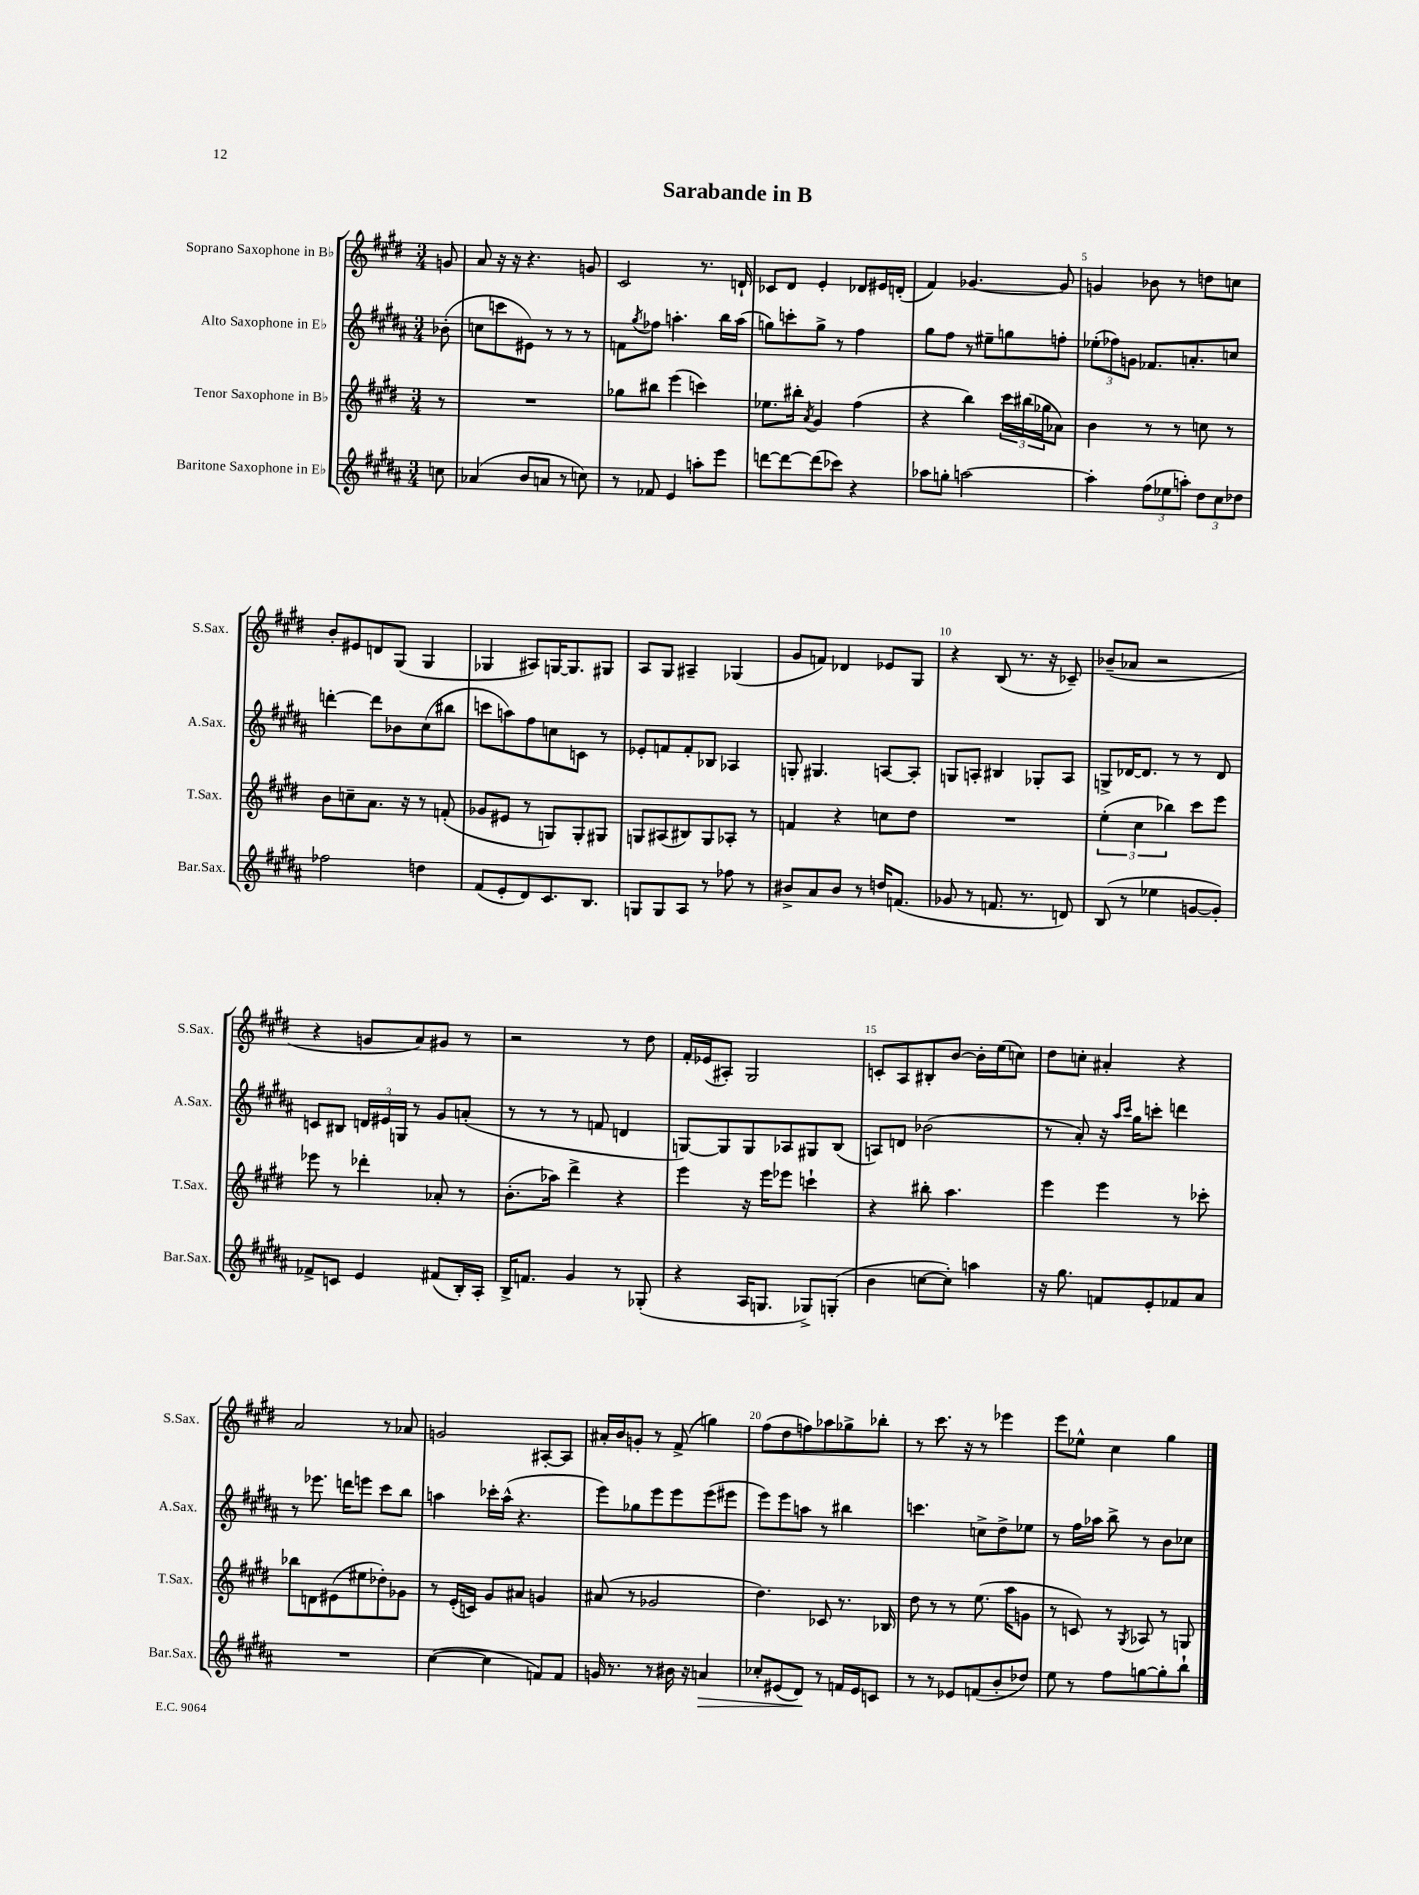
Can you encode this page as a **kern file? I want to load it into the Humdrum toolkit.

**kern	**kern	**kern	**kern
*staff4	*staff3	*staff2	*staff1
*clefG2	*clefG2	*clefG2	*clefG2
*k[f#c#g#d#a#]	*k[f#c#g#d#]	*k[f#c#g#d#a#]	*k[f#c#g#d#]
*M3/4	*M3/4	*M3/4	*M3/4
8cc	8r	(8b-'	8g
=	=	=	=
(4a-	2.r	8cc	8a
.	.	8ccc	16r
.	.	.	16r
8b	.	8e#)	4.r
8a	.	8r	.
8r	.	8r	.
8cc)	.	8r	8g
=	=	=	=
8r	8gg-	8f	2c#
.	.	8qgg#	.
8f-	8bb#	8ff-	.
4e	(4eee	4.aa'	.
8aa'	4ccc)	.	8.r
8eee	.	16bb	.
.	.	(16aa	16d`
=	=	=	=
[8ddd	8.ee-	8gg)	8c-
8ddd_	.	8ccc'	8d#
.	16bb#'	.	.
.	8qa	.	.
(8ddd]	4g#	8gg^	4e'
8ccc-)	.	8r	.
4r	(4ff#	4ff#	8d-
.	.	.	16e#
.	.	.	(16d'
=	=	=	=
8aa-	4r	8gg#	4f#)
8gg'	.	8ff#	.
[2aa	4bb)	8r	[4.g-
.	.	8ee#~	.
.	24ccc#	8gg	.
.	(24bb#	.	.
.	24gg-	.	.
.	8a-)	8ff'	8g-]
=	=	=	=
4aa']	4b	(12ee-'	4g
.	.	12ff-)	.
.	.	12g	.
(12ff#	8r	8.f-	8b-
12ee-	.	.	.
.	8r	.	8r
12aa')	.	.	.
.	.	8.a'	.
12dd#	8cc	.	8dd
12cc#	.	.	.
.	8r	8cc	8cc
12dd-	.	.	.
=	=	=	=
2ff-	8b	[4ddd'	8b'
.	8cc~	.	8e#
.	8.a	8ddd]	8d
.	.	8b-	(8G#
.	16r	.	.
4dd	8r	(8cc#	4G#
.	(8f'	8bb#	.
=	=	=	=
(8f#	8g-	8ccc	4G-
8e'	8e#	8aa)	.
8d#)	8r	8ff#	8A#)
8.c#	8G)	8cc	[16G
.	.	.	8.G]
.	8G'	8c	.
8.B	.	.	.
.	8G#	8r	8G#
=	=	=	=
8G	8G	8e-'	8A
8G	(8A#	8f	8G#
8A#	8B#)	8f'	4A#~
8r	8G	8B-	.
8ff-	8A-'	4A-	(4G-
8r	8r	.	.
=	=	=	=
8b#^	4f	8G'	8g#
8a#	.	4.G#	8f)
8b#	4r	.	4d-
8r	.	.	.
16dd	8cc	[8A	8e-
(8.f	.	.	.
.	8dd#	8A']	8G#
=	=	=	=
8g-	2.r	8G	4r
8r	.	8A'	.
8.f	.	4B#	(8B
.	.	.	8.r
8.r	.	.	.
.	.	8G-'	.
.	.	.	16r
8d)	.	8A	8c-~)
=	=	=	=
(8B	(6ee'	8G^	(8b-~
8r	.	[16d-	8a-
.	6cc#	.	.
.	.	8.d-]	.
4ee-	.	.	2r
.	6bb-)	.	.
.	.	8r	.
[8g	8ccc#	8r	.
8g'])	8eee	8d-	.
=	=	=	=
8f-^	8eee-	8c	4r
8c	8r	8B#	.
4e	4ddd-'	24d	8g
.	.	24e#	.
.	.	24G	.
.	.	8r	8a)
(8f#	8a-'	8g#	8g#
16B')	8r	(8a'	8r
16A#'	.	.	.
=	=	=	=
16B^	(8.b'	8r	2r
8.f	.	.	.
.	.	8r	.
.	16aa-)	.	.
4g#	4ddd#^	8r	.
.	.	8f	.
8r	4r	4d	8r
(8G-'	.	.	8dd#
=	=	=	=
4r	4eee	[8G)	16f#'
.	.	.	(16e-
.	.	8G]	8A#')
16A#	16r	8G	2G#
8.G	16eee	.	.
.	8eee-	8A-	.
8G-^)	4ccc`	8G#	.
(8G'	.	(8B	.
=	=	=	=
4b	4r	8A)	8c'
.	.	8d	8A
[8cc	8bb#'	(2b-	8B#'
8cc'])	4.aa	.	[8b
4aa	.	.	16b']
.	.	.	(16ee
.	.	.	8cc)
=	=	=	=
16r	4eee	8r	8dd#
8.gg#	.	.	.
.	.	8a#')	8cc'
8f	4eee	16r	4a#'
.	.	16qqaa#	.
.	.	16qqccc#	.
.	.	16gg#	.
8e'	.	8ccc'	.
8f-	8r	4ddd	4r
8a#	8ccc-'	.	.
=	=	=	=
2.r	8bb-	8r	2a
.	8d	8.eee-	.
.	(8e#	.	.
.	.	16ddd	.
.	8ee#	8eee	.
.	8dd-')	8ccc#	8r
.	8g-	8bb	8a-
=	=	=	=
([4cc#	8r	4aa	2g
.	(16e'	.	.
.	16c)	.	.
4cc#]	8g#	16ccc-'	.
.	.	(16aa^^	.
.	8a#	4.r	.
8f)	4g	.	[8A#'
8f	.	.	8A#]
=	=	=	=
16g	(8a#	8eee)	16a#'
8.r	.	.	16b
.	8r	8gg-	8g'
8r	2g-	8eee	8r
16b#	.	8eee	(8f#^
16r	.	.	.
4a	.	(8eee	4gg)
.	.	8eee#	.
=	=	=	=
8cc-'	4.dd#)	8eee)	(8ff#
(8e#	.	8eee	8dd#
8d#)	.	8aa	8ff)
8r	8c-	8r	8aa-
16f	8.r	4bb#	8gg-^
16e#	.	.	.
8c	.	.	8bb-'
.	16B-	.	.
=	=	=	=
8r	8dd#	4.ccc	8r
8r	8r	.	8.ccc#
8e-	8r	.	.
.	.	.	16r
(8f	(8.ee	8cc^	8r
8b'	.	8dd#^	4eee-
.	16aa	.	.
8dd-)	8g	8ee-	.
=	=	=	=
8ee	8r	8r	8eee
8r	8c)	16ff#	8ee-^^
.	.	16aa-	.
8ff#	8r	8bb^	4cc#
.	8qG#	.	.
[8gg	8A-	8r	.
8gg']	8r	8b	4gg#
8bb`	8G	8cc-	.
==	==	==	==
*-	*-	*-	*-
